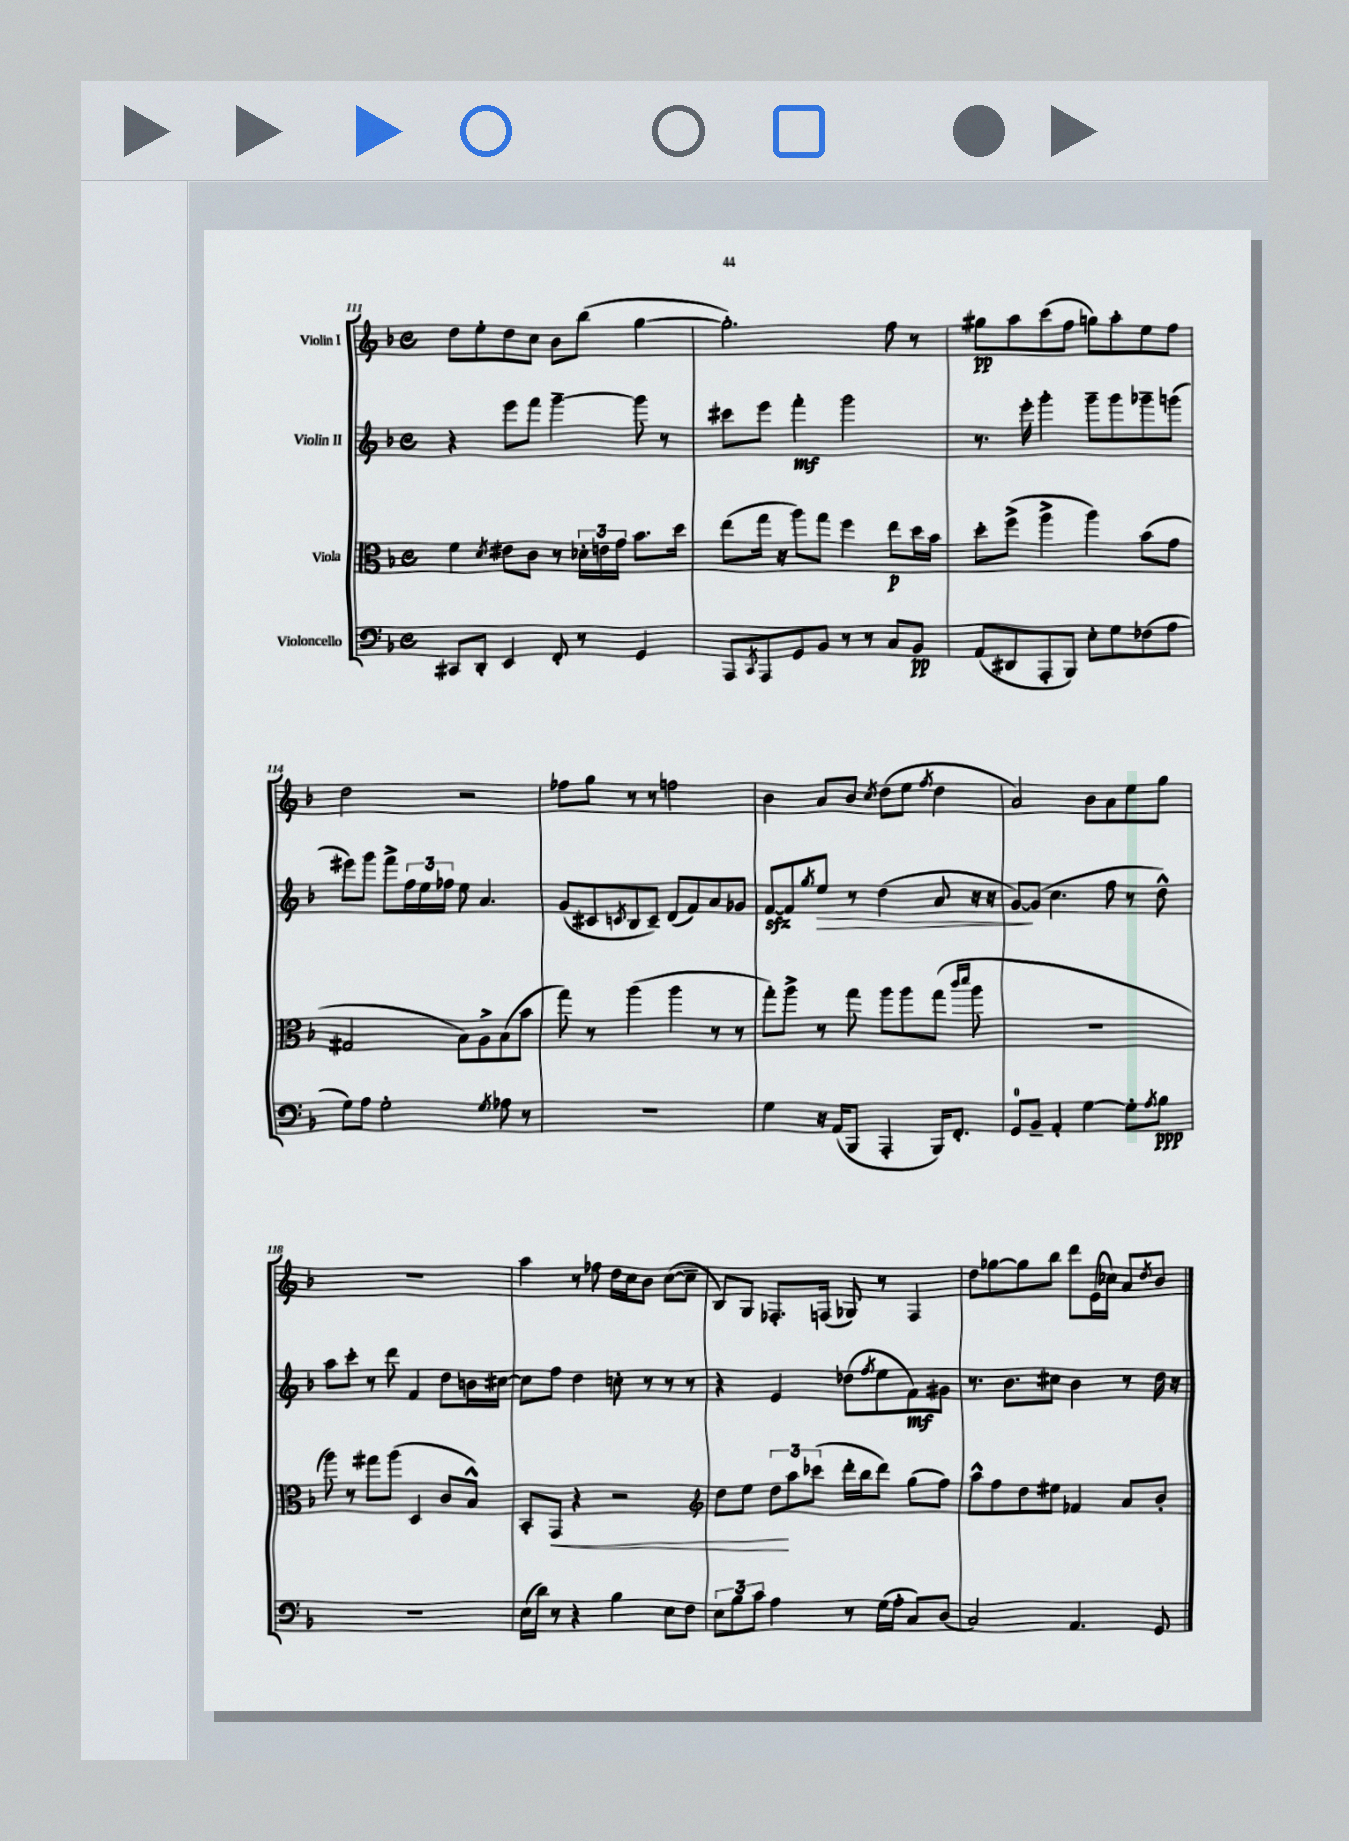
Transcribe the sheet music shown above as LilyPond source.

<<
\new StaffGroup <<
\new Staff = "s0" \with { instrumentName = "Violin I" } {
    \clef treble \key f \major \defaultTimeSignature \time 4/4
    d''8 e''8-. d''8 c''8 bes'8 bes''8( g''4~ |
    g''2.-.) f''8 r8 |
    gis''8\pp a''8 c'''8( f''8 g''8) a''8-. e''8 f''8 |
    d''2 r2 |
    fes''8 g''8 r8 r8 f''2 |
    bes'4 a'8 bes'8 \acciaccatura { c''8 } d''8( e''8 \acciaccatura { f''8 } d''4 |
    a'2) bes'8 a'8 e''8 g''8 |
    R1 |
    a''4 r8 fes''8 d''16 c''16 bes'8 c''8~( c''8-- |
    bes8) g8 fes8.-. f16( ges8) r8 f4 |
    d''8 ges''8~ ges''8 bes''8 d'''8 e'16( ces''16) a'8 \acciaccatura { d''8 } bes'8 \bar "|." |
}
\new Staff = "s1" \with { instrumentName = "Violin II" } {
    \clef treble \key f \major \defaultTimeSignature \time 4/4
    r4 e'''8 f'''8 g'''4~-- g'''8 r8 |
    cis'''8 e'''8 f'''4-.\mf g'''2 |
    r8. e'''16-. g'''4-. g'''8-- g'''8 ges'''8-- g'''8( |
    eis'''8) g'''8 f'''8-> \tuplet 3/2 { f''16 e''16 fes''16 } e''8 a'4. |
    g'8( cis'8 \acciaccatura { c'8 } bes8 c'8--) d'8( f'8) a'8 ges'8 |
    f'8~\sfz f'8 \acciaccatura { g''8 } e''8\> r8 d''4( a'8 r16 r16 |
    g'8~\!) g'8( c''4. f''8 r8 d''8-^) |
    a''8 c'''8-. r8 d'''8 f'4 d''8 b'16 cis''16~ |
    cis''8 f''8 d''4 c''8-. r8 r8 r8 |
    r4 e'4 des''8( \acciaccatura { f''8 } e''8 f'8\mf) gis'8 |
    r8. bes'8. cis''8 bes'4 r8 d''16 r16 \bar "|." |
}
\new Staff = "s2" \with { instrumentName = "Viola" } {
    \clef alto \key f \major \defaultTimeSignature \time 4/4
    f'4 \acciaccatura { d'8 } eis'8 c'8 r8 \tuplet 3/2 { des'16-. e'16 g'16 } bes'8. d''16 |
    e''8( g''16 r16 a''8) g''8 f''4 e''8\p d''16 bes'16 |
    d''8-. f''8->( a''4-> a''4) bes'8( g'8 |
    gis2 bes8) a8-> bes8( bes'8 |
    g''8) r8 a''4( a''4 r8 r8 |
    g''8-.) a''8-> r8 g''8 a''8 a''8 g''8( \grace { c'''16 d'''16 } a''8 |
    R1 |
    a''8) r8 gis''8 a''8( d4 c'8 bes8-^) |
    bes,8-. g,8\< r4 r2 |
    \clef treble d''8 e''8 \tuplet 3/2 { d''8\! a''8 ces'''8( } d'''16-. bes''16 d'''8) g''8( f''8) |
    a''8-^ f''8 d''8 eis''8 fes'4 a'8 bes'8-. \bar "|." |
}
\new Staff = "s3" \with { instrumentName = "Violoncello" } {
    \clef bass \key f \major \defaultTimeSignature \time 4/4
    cis,8 d,8-. e,4 f,8-. r8 g,4 |
    a,,8 \acciaccatura { c,8 } a,,8 g,8 bes,8 r8 r8 c8 bes,8\pp |
    a,8( dis,8 a,,8-. bes,,8) e8-. g8 fes8( a8 |
    g8) a8 g2-. \acciaccatura { g8 } aes8 r8 |
    R1 |
    g4 r16 a,16( bes,,8 a,,4-. bes,,16) f,8.-. |
    g,8-0 bes,8-- a,4-. g4~ g8-. \acciaccatura { a8 } bes8\ppp |
    R1 |
    e16( d'16) r8 r4 bes4 e8 f8 |
    \tuplet 3/2 { e8 bes8 c'8 } a4 r8 g16( a16-. c8) d8( |
    c2) a,4. g,8 \bar "|." |
}
>>
>>
\layout { \context { \Score currentBarNumber = #111 } }
